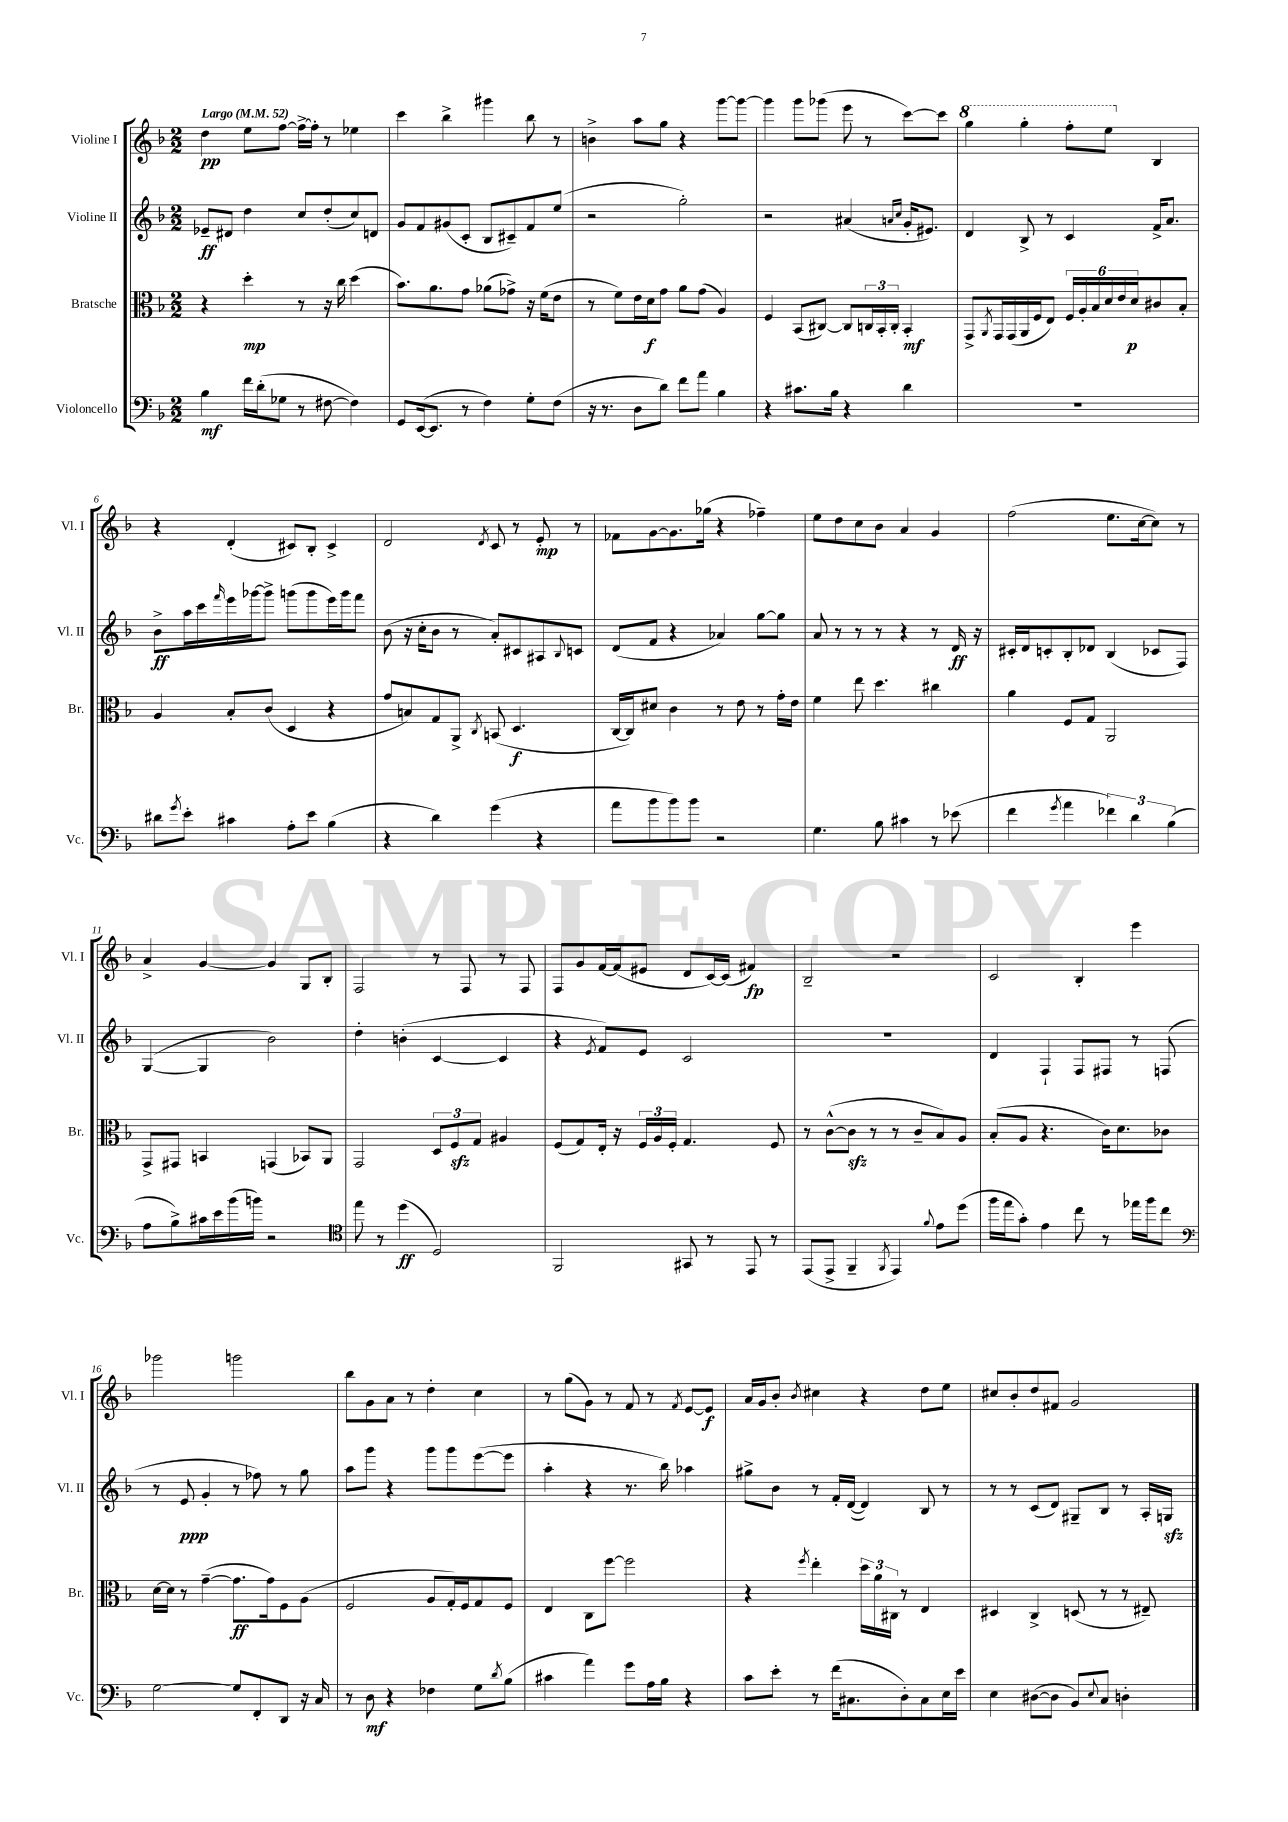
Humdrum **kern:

**kern	**kern	**kern	**kern
*staff4	*staff3	*staff2	*staff1
*clefF4	*clefC3	*clefG2	*clefG2
*k[b-]	*k[b-]	*k[b-]	*k[b-]
*M2/2	*M2/2	*M2/2	*M2/2
*MM52	*MM52	*MM52	*MM52
4B-	4r	8e-~	4dd
.	.	8d#	.
16f	4dd'	4dd	8ee
(16d'	.	.	.
8G-	.	.	[8ff
8r	8r	8cc	16ff^_
.	.	.	16ff']
[8F#	16r	(8dd'	8r
.	16cc	.	.
4F#])	(4dd	8cc)	4ee-
.	.	8d	.
=	=	=	=
8GG	8.b-)	8g	4ccc
([16EE	.	8f	.
8.EE]	8.a	.	.
.	.	(8g#	4bb-^
8r	8g	8c'	.
4F)	(8a-	8B-	4ggg#
.	8g-^)	8c#~)	.
8G'	16r	8f	8bb-
.	(16f	.	.
(8F	8e	(8ee	8r
=	=	=	=
16r	8r	2r	4b^
8.r	.	.	.
.	8f)	.	.
8D	16e	.	8aa
.	16d	.	.
8d)	8g	.	8gg
8f	8a	2gg')	4r
8a	(8g	.	.
4B-	4A)	.	[8ggg
.	.	.	8ggg_
=	=	=	=
4r	4F	2r	4ggg]
8.c#	(8BB-	.	8ggg
.	[8C#)	.	(8ggg-
16B-	.	.	.
4r	8C#]	(4a#	8eee
.	24C	.	8r
.	24BB-'	.	.
.	24C'	.	.
.	.	16qqa	.
.	.	16qqcc	.
4d	4BB-'	16g'	[8ccc)
.	.	8.e#)	.
.	.	.	8ccc]
=	=	=	=
1r	8GG^	4d	4ggg
.	8qAA	.	.
.	16GG	.	.
.	(16GG	.	.
.	16AA	8B-^	4ggg'
.	16F	.	.
.	8E)	8r	.
.	24F	4c	8fff'
.	24A'	.	.
.	24B-	.	.
.	24d	.	8eee
.	24e	.	.
.	24d	.	.
.	8c#	16f^	4B-
.	.	8.a	.
.	8B-'	.	.
=	=	=	=
8d#	4A	8b-^	4r
8qg	.	.	.
8e'	.	16aa	.
.	.	16ccc	.
.	.	16qqfff	.
4c#	8B-'	16eee	(4d'
.	.	[16ggg-	.
.	(8c	8ggg-^]	.
8A'	4D	(8ggg	8c#)
8e	.	8ggg	8B-'
(4B-	4r	16eee)	4c#^
.	.	16ggg	.
.	.	8fff	.
=	=	=	=
4r	8g	(8b-	2d
.	8B)	16r	.
.	.	16cc'	.
4d)	8G	8b-	.
.	8AA^	8r	.
.	8qC	.	8qd
(4g	(8BB	8a')	8c
.	4.D	8c#	8r
4r	.	8A#	8e'
.	.	8qqB-	.
.	.	8c	8r
=	=	=	=
8a	[16C	(8d	8f-
.	16C])	.	.
8b-	8d#	8f	[8g
8b-)	4c	4r	8.g]
8b-	.	.	.
.	.	.	(16gg-
2r	8r	4a-)	4r
.	8e	.	.
.	8r	[8gg	4ff-~)
.	16g'	8gg]	.
.	16e	.	.
=	=	=	=
4.G	4f	8a	8ee
.	.	8r	8dd
.	8ee	8r	8cc
8B-	4.dd	8r	8b-
4c#	.	4r	4a
8r	4cc#	8r	4g
(8e-	.	16d	.
.	.	16r	.
=	=	=	=
4f	4a	16c#'	(2ff
.	.	16d	.
.	.	8c'	.
8qg	.	.	.
4a	8F	8B-'	.
.	8G	8d-	.
6f-)	2AA	(4B-	8.ee
6d	.	.	.
.	.	.	[16cc
.	.	8c-	8cc])
(6B-	.	.	.
.	.	8F)	8r
=	=	=	=
8A	8GG^	([4G	4a^
8B-^)	8GG#	.	.
16c#	4BB	4G]	[4g
16e	.	.	.
(16b-	.	.	.
16b)	.	.	.
2r	(4GG	2b-)	4g]
.	8BB-)	.	8G
.	8AA	.	8B-'
=	=	=	=
*clefC4	*	*	*
8ee	2GG	4dd'	2F
8r	.	.	.
(4dd	.	(4b'	.
2D)	12D	[4c	8r
.	12F	.	.
.	.	.	8F
.	12G	.	.
.	4A#	4c]	8r
.	.	.	8F
=	=	=	=
2FF	(8F	4r	8F
.	8G)	.	8g
.	.	8qe	.
.	16E'	8f)	[16f
.	16r	.	(16f]
.	24F	8e	8e#
.	24A	.	.
.	24F'	.	.
8GG#	4.G	2c	8d
8r	.	.	[16c)
.	.	.	(16c]
8EE	.	.	4f#)
8r	8F	.	.
=	=	=	=
(8EE	8r	1r	2B-~
8EE^	([8c^^	.	.
4FF~	8c]	.	.
.	8r	.	.
8qFF	.	.	.
4EE)	8r	.	2r
.	8c~	.	.
8qqf	.	.	.
8e	8B-)	.	.
(8dd	8A	.	.
=	=	=	=
16ff	(8B-'	4d	2c
16ee	.	.	.
8g')	8A	.	.
4e	4.r	4F`	.
8cc	.	8F	4B-'
8r	16c)	8F#	.
.	8.d	.	.
16ee-	.	8r	4eee
16ff	.	.	.
8cc	8c-	(8F	.
=	=	=	=
*clefF4	*	*	*
[2G	[16d	8r	2ggg-
.	16d]	.	.
.	8r	8e	.
.	([4g~	4g'	.
8G]	8.g]	8r	2ggg
8FF'	.	8ff-)	.
.	16g)	.	.
8DD	8F	8r	.
16r	(8A	8gg	.
16C	.	.	.
=	=	=	=
8r	2F	8aa	8bb-
8D	.	8ggg	8g
4r	.	4r	8a
.	.	.	8r
4F-	8A	8ggg	4dd'
.	16G')	8ggg	.
.	16F	.	.
8G	8G	([8eee	4cc
8qd	.	.	.
(8B-	8F	8eee]	.
=	=	=	=
4c#	4E	4aa'	8r
.	.	.	(8gg
4a)	8C	4r	8g)
.	[8ff	.	8r
8g	2ff]	8.r	8f
16A	.	.	8r
16B-	.	16bb-)	.
.	.	.	8qf
4r	.	4aa-	[8e
.	.	.	8e]
=	=	=	=
8c	4r	8gg#^	16a
.	.	.	16g
8e'	.	8b-	8b-'
.	8qff	.	8qb-
8r	4ee'	8r	4cc#
(16f	.	16f'	.
8.C#	.	([16d	.
.	24dd	4d])	4r
.	24a	.	.
.	24C#	.	.
8D')	8r	.	.
8C#	4E	8B-	8dd
16E	.	8r	8ee
16e	.	.	.
=	=	=	=
4E	4D#	8r	8cc#
.	.	8r	8b-'
([8D#	4C^	(8c	8dd
8D#]	.	8d)	8f#
8BB-)	(8D	8G#~	2g
8qqE	.	.	.
8C	8r	8B-	.
4D'	8r	8r	.
.	8E#~)	16A'	.
.	.	16G	.
==	==	==	==
*-	*-	*-	*-
